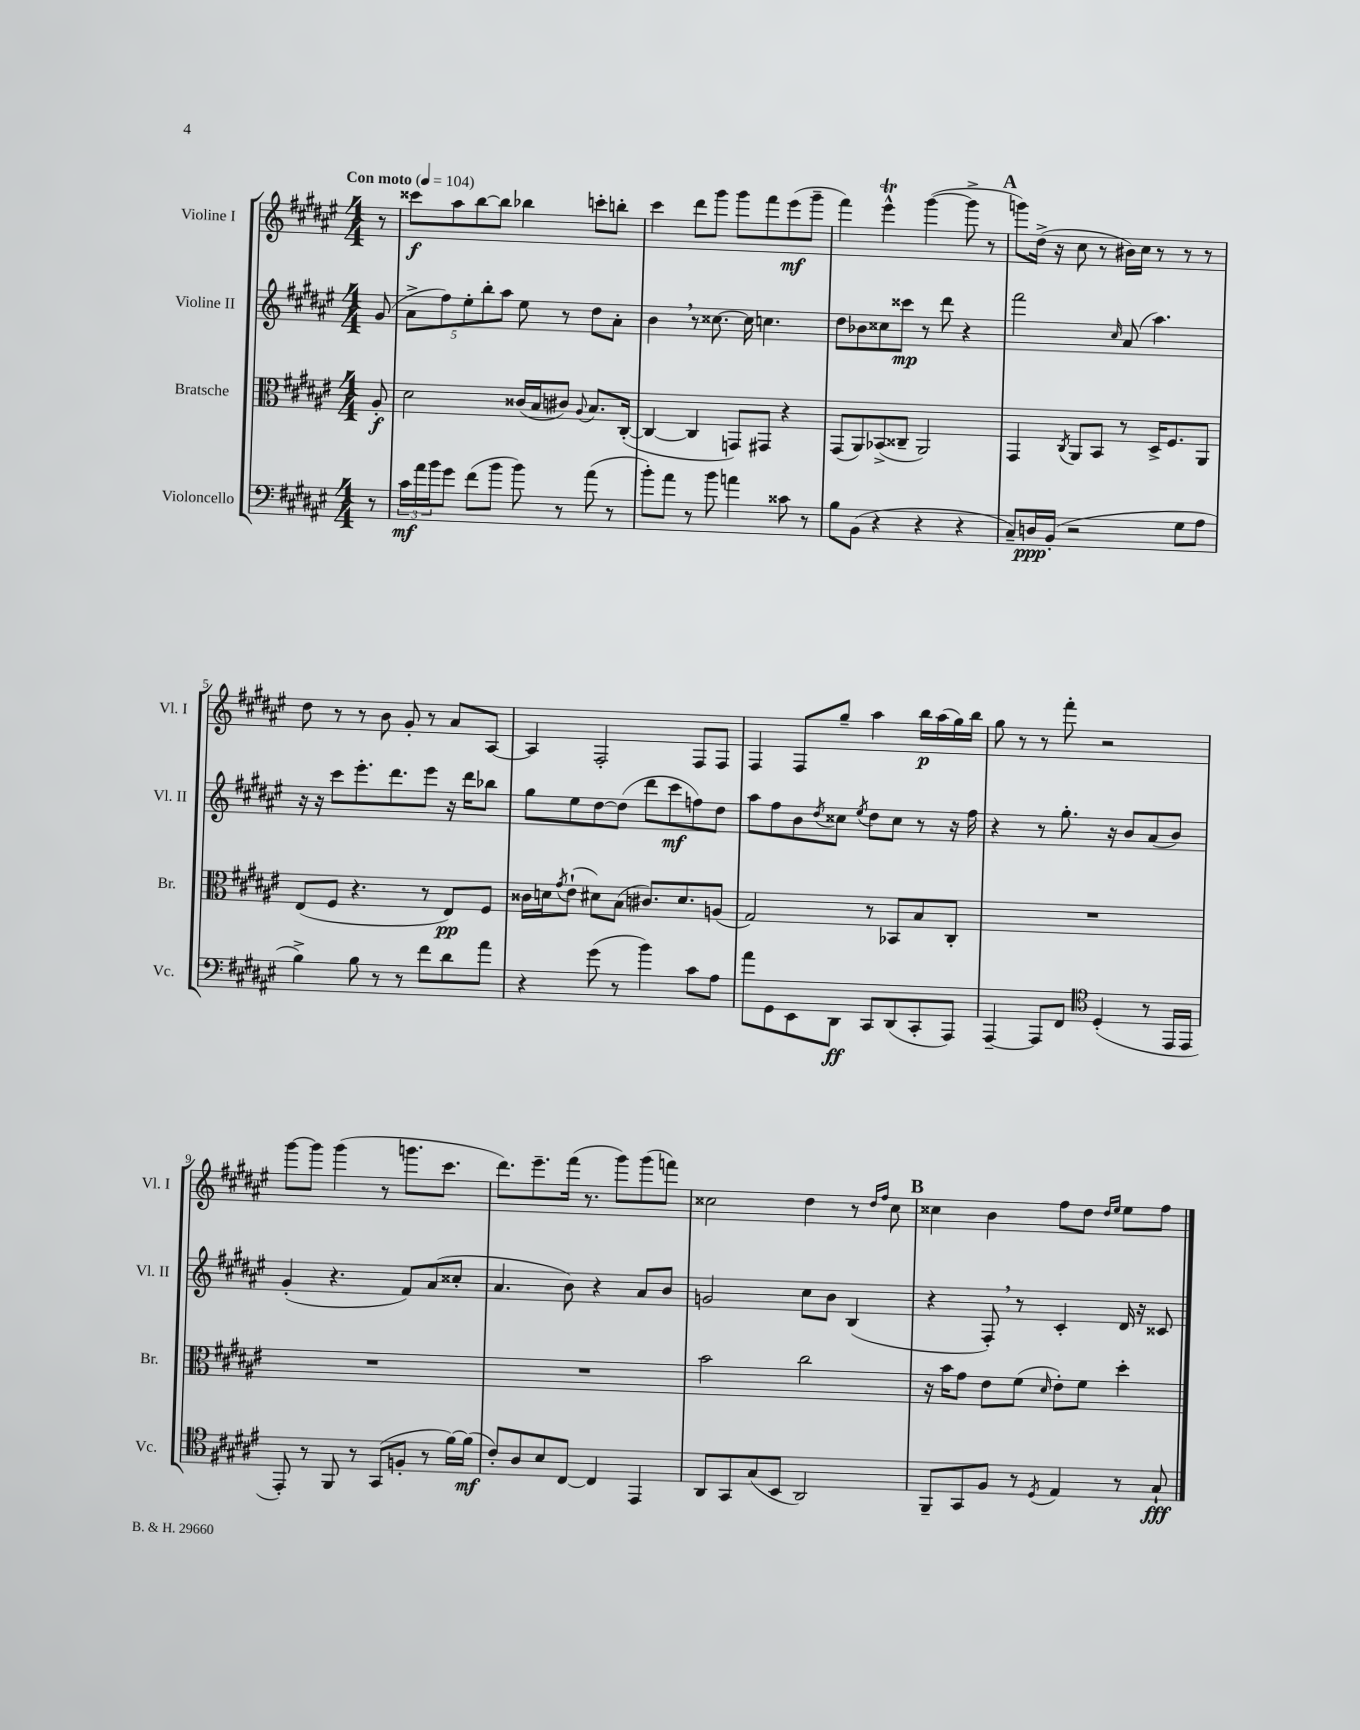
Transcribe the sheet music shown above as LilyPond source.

<<
\new StaffGroup <<
\new Staff = "s0" \with { instrumentName = "Violine I" shortInstrumentName = "Vl. I" } {
    \clef treble \key fis \major \numericTimeSignature \time 4/4 \partial 8 \tempo "Con moto" 4 = 104
    r8 |
    cisis'''8\f ais''8 b''8~ b''8 bes''4 c'''8-. b''8-. |
    cis'''4 dis'''8 gis'''8 gis'''8 fis'''8 eis'''8\mf( gis'''8-- |
    fis'''4) eis'''4-^\trill gis'''4~( gis'''8-> r8 |
    \mark \markup { \bold "A" } g'''8) dis''16->( r16 cis''8 r8 bis'16) cis''16 r8 r8 r8 |
    dis''8 r8 r8 b'8 gis'8-. r8 ais'8 ais8~ |
    ais4 fis2-. fis8 fis8 |
    fis4 fis8 gis''8-- ais''4 b''16\p ais''16( gis''16) b''16 |
    gis''8 r8 r8 fis'''8-. r2 |
    gis'''8~ gis'''8 gis'''4( r8 g'''8. cis'''8. |
    dis'''8.) eis'''8.-- fis'''16( r8. gis'''8) gis'''8( f'''8) |
    cisis''2 dis''4 r8 \grace { dis''16 fis''16 } cisis''8 |
    \mark \markup { \bold "B" } cisis''4 b'4 fis''8 dis''8 \grace { dis''16 eis''16 } eis''8 fis''8 \bar "|." |
}
\new Staff = "s1" \with { instrumentName = "Violine II" shortInstrumentName = "Vl. II" } {
    \clef treble \key fis \major \numericTimeSignature \time 4/4 \partial 8
    gis'8( |
    \tuplet 5/4 { ais'8-> fis''8) eis''8-. b''8-. ais''8 } eis''8 r8 dis''8 ais'8-. |
    b'4 \breathe r8 cisis''8.~ cisis''16 c''4. |
    dis''8 bes'8 cisis''8 cisis'''8\mp r8 dis'''8 r4 |
    \mark \markup { \bold "A" } fis'''2 \grace { cis''16 } ais'8( ais''4.) |
    r16 r16 cis'''8 eis'''8.-. dis'''8. eis'''8 r16 dis'''16 bes''8 |
    gis''8 eis''8 dis''8~ dis''8( dis'''8 cis'''8\mf f''8) dis''8 |
    ais''8 fis''8 b'8 \acciaccatura { dis''8 } cisis''8 \acciaccatura { eis''8 } dis''8 cisis''8 r8 r16 fis''16 |
    r4 r8 gis''8.-. r16 b'8 ais'8( b'8) |
    gis'4-.( r4. fis'8) ais'8( cisis''8-. |
    ais'4. b'8) r4 ais'8 b'8 |
    g'2 cis''8 b'8 b4( |
    \mark \markup { \bold "B" } r4 fis8-.) \breathe r8 cis'4-. dis'16 r16 cisis'8 \bar "|." |
}
\new Staff = "s2" \with { instrumentName = "Bratsche" shortInstrumentName = "Br." } {
    \clef alto \key fis \major \numericTimeSignature \time 4/4 \partial 8
    ais8-.\f |
    dis'2 cisis'16( b16 cis'8) \appoggiatura { ais8 } b8. cis16~-.( |
    cis4~ cis4 g,8) gis,8 r4 |
    gis,8( ais,8) bes,8->( cisis8-- ais,2) |
    \mark \markup { \bold "A" } gis,4 \acciaccatura { cis8 } ais,8 b,8 r8 dis16-> fis8. ais,8 |
    eis8( fis8 r4. r8 eis8\pp) fis8 |
    cisis'16 d'16 \acciaccatura { gis'8 } eis'8-!( dis'8) b8( cis'8.) dis'8. a8( |
    gis2) r8 bes,8 b8 cis8-. |
    R1 |
    R1 |
    R1 |
    b'2 cis''2 |
    \mark \markup { \bold "B" } r16 b'16 gis'8 eis'8 fis'8( \grace { dis'16 } eis'8-.) fis'8 dis''4-. \bar "|." |
}
\new Staff = "s3" \with { instrumentName = "Violoncello" shortInstrumentName = "Vc." } {
    \clef bass \key fis \major \numericTimeSignature \time 4/4 \partial 8
    r8 |
    \tuplet 3/2 { cis'16\mf ais'16 b'16 } gis'8 fis'8( b'8 b'8) r8 ais'8( r8 |
    b'8-.) ais'8 r8 b'8 a'4 cisis'8 r8 |
    b8 b,8( r4 r4 r4 |
    \mark \markup { \bold "A" } cis8--) d16\ppp b,16-.( r2 gis8 ais8 |
    b4->) b8 r8 r8 fis'8 dis'8 ais'8 |
    r4 gis'8( r8 b'4) cis'8 ais8 |
    ais'8 gis,8 eis,8 dis,8\ff cis,8 dis,8( cis,8-. ais,,8) |
    ais,,4~-- ais,,8 fis,8 \clef tenor dis4-.( r8 eis,16 eis,16 |
    eis,8-.) r8 fis,8 r8 gis,8( f8-. r8 fis'16~) fis'16\mf( |
    cis'8-.) ais8 b8 cis8~ cis4 eis,4 |
    ais,8 gis,8 gis8( b,8 ais,2) |
    \mark \markup { \bold "B" } fis,8-- gis,8 fis8 r8 \acciaccatura { dis8 } eis4 r8 gis8-!\fff \bar "|." |
}
>>
>>
